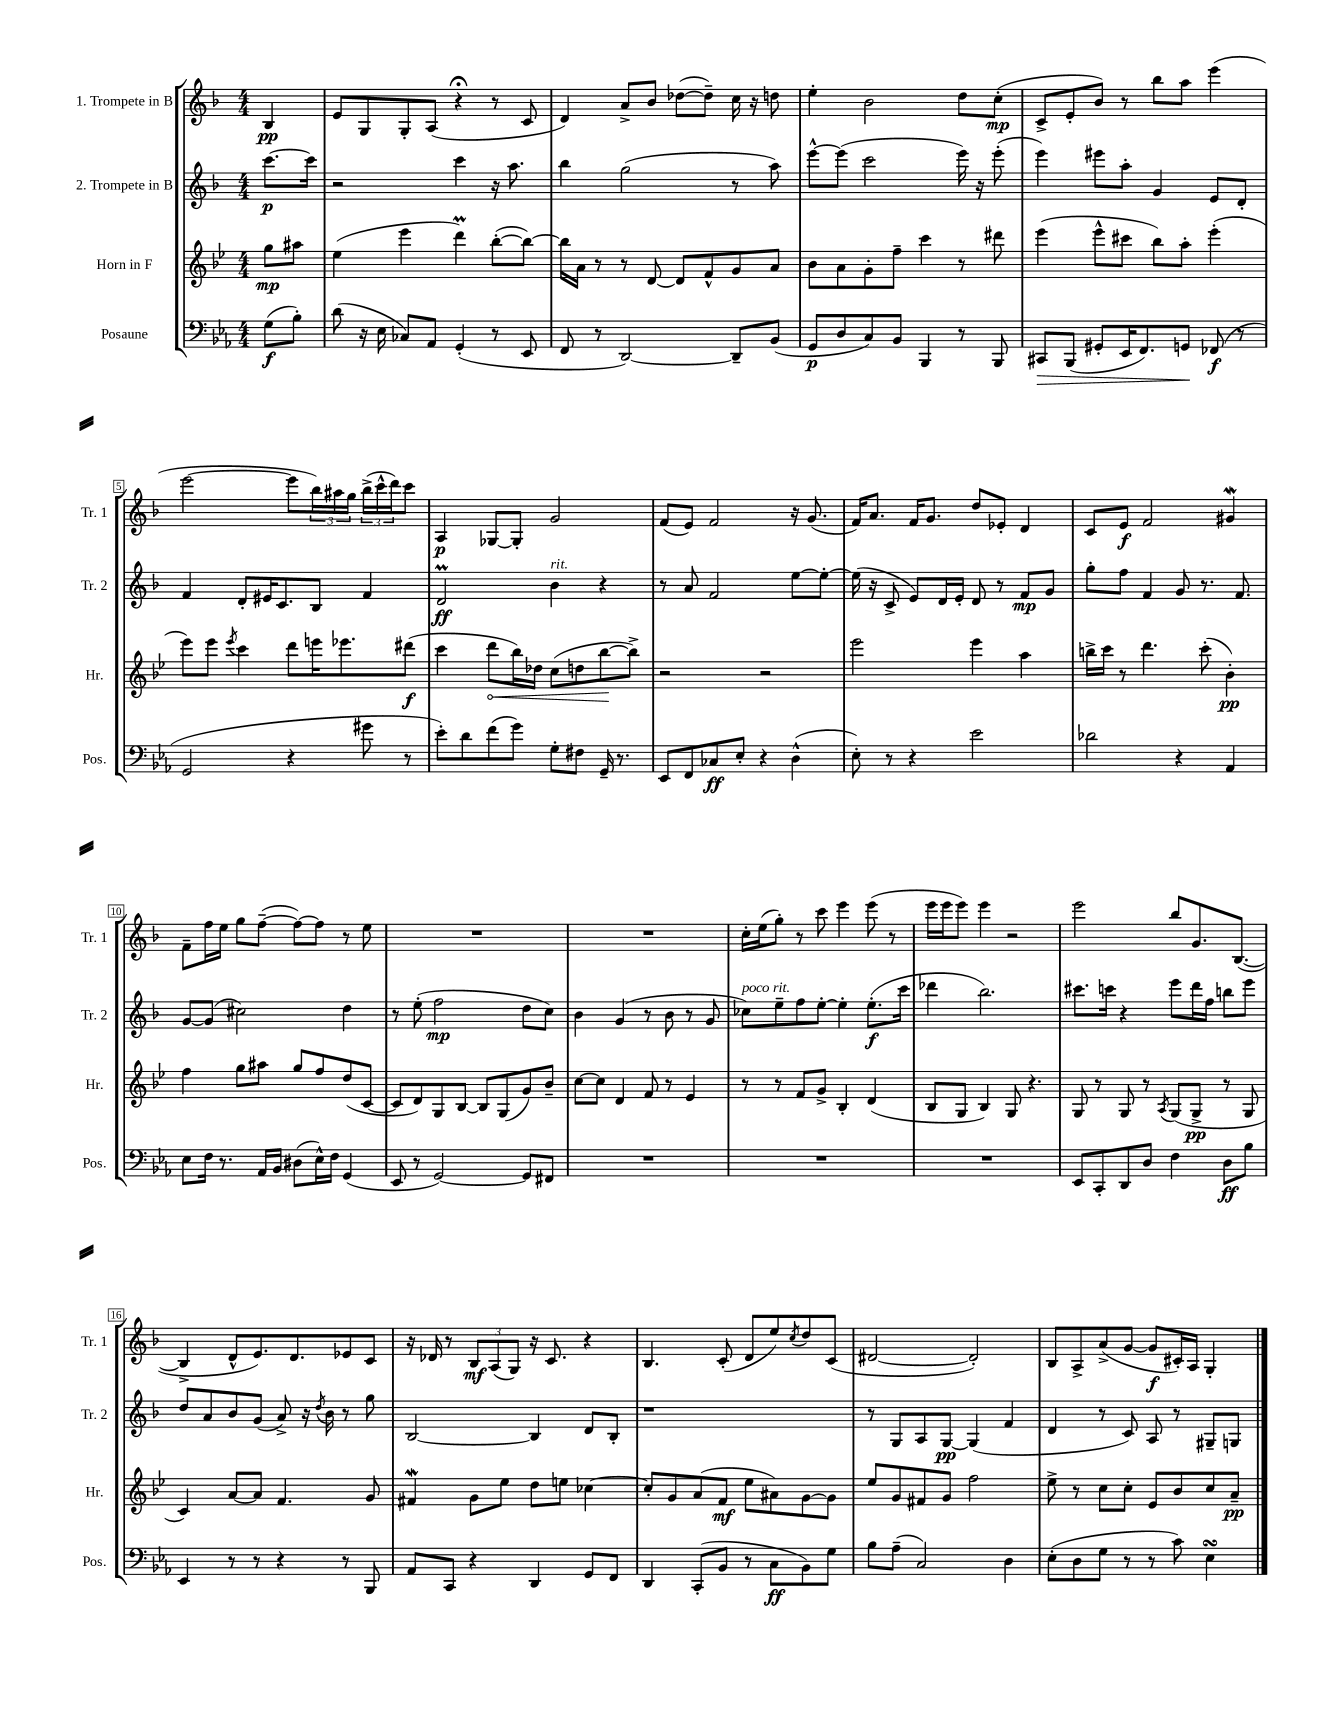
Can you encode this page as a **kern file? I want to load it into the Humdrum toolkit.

**kern	**kern	**kern	**kern
*staff4	*staff3	*staff2	*staff1
*clefF4	*clefG2	*clefG2	*clefG2
*k[b-e-a-]	*k[b-e-]	*k[b-]	*k[b-]
*M4/4	*M4/4	*M4/4	*M4/4
(8G\L	8gg\L	[8.ccc\L	4B-/
8B-'\J)	8aa#\J	.	.
.	.	16ccc\]Jk	.
=	=	=	=
(8d\	(4ee-\	2r	8e/L
16r	.	.	8G/
16E-\	.	.	.
8C-/L)	4eee-\	.	8G'/
8AA-/J	.	.	(8A/J
(4GG'/	4ddd\)	4ccc\	4r;
8r	([8bb-'\L	16r	8r
.	.	8.aa\	.
8EE-/	8bb-\_J)	.	8c/
=	=	=	=
8FF/	16bb-\]LL	4bb-\	4d/)
.	16a\JJ	.	.
8r	8r	.	.
[2DD/)	8r	(2gg\	8a^/L
.	[8d/	.	8b-/J
.	8d/]L	.	([8dd-\L
.	8f^^/	.	8dd-~\]J)
8DD~/]L	8g/	8r	16cc\
.	.	.	16r
(8BB-/J	8a/J	8aa\)	8dd\
=	=	=	=
8GG/L	8b-\L	[8eee^^\L	4ee'\
8D/	8a\	(8eee\]J	.
8C/)	8g'\	2ccc\	2b-\
8BB-/J	8ff~\J	.	.
4BBB-/	4ccc\	.	.
8r	8r	16eee\)	8dd\L
.	.	16r	.
8BBB-/	8ddd#\	(8eee'\	(8cc'\J
=	=	=	=
8CC#/L	(4eee-\	4eee\)	8c^/L
(8BBB-/J	.	.	8e'/
8GG#'/L	8eee-^^\L	8eee#\L	8b-/J)
16EE-/K	8ccc#\J	8aa'\J	8r
8.FF/)	.	.	.
.	8bb-\L)	4g/	8bb-\L
8GG/J	8aa'\J	.	8aa\J
(8FF-/	(4eee-'\	8e/L	(4eee\
8r	.	8d'/J	.
=	=	=	=
2GG/	8eee-\L)	4f/	[2eee\
.	8eee-\J	.	.
.	8qeee-/	.	.
.	4ccc\	8d'/L	.
.	.	16e#/K	.
.	.	8.c/	.
4r	8ddd\L	.	8eee\]L
.	16eee\K	8B-/J	24bb-\L)
.	.	.	24aa#\
.	8.eee-\	.	.
.	.	.	24gg\JJ
8g#\	.	4f/	(24bb-^\LL
.	.	.	24ccc^^\
.	.	.	24ddd\J)
8r	(8ddd#\J	.	8ccc\J
=	=	=	=
8e-'\L)	4ccc\	2d/	4A/
8d\	.	.	.
(8f\	8ddd\L	.	[8G-/L
8g\J)	16bb-\L)	.	8G-'/]J
.	16dd-\JJ	.	.
8G'\L	(8cc\L	4b-\	2g/
8F#\J	8dd\	.	.
16GG~/	[8bb-\	4r	.
8.r	.	.	.
.	8bb-^\]J)	.	.
=	=	=	=
8EE-/L	2r	8r	(8f/L
8FF/	.	8a/	8e/J)
8C-/	.	2f/	2f/
8E-'/J	.	.	.
4r	2r	.	.
(4D^^\	.	[8ee\L	16r
.	.	.	(8.g/
.	.	8ee'\_J	.
=	=	=	=
8E-'\)	2eee-\	(16ee\]	16f/LK)
.	.	16r	8.a/J
8r	.	8c^/	.
4r	.	8e/L)	16f/LK
.	.	.	8.g/J
.	.	16d/L	.
.	.	16e'/JJ	.
2e-\	4eee-\	8d/	8dd/L
.	.	8r	8e-'/J
.	4aa\	8f/L	4d/
.	.	8g/J	.
=	=	=	=
2d-\	16bb^\LL	8gg'\L	8c/L
.	16ccc\JJ	.	.
.	8r	8ff\J	8e/J
.	4.ddd\	4f/	2f/
4r	.	8g/	.
.	(8ccc'\	8.r	.
4AA-/	4b-'\)	.	4g#/
.	.	8.f/	.
=	=	=	=
8E-\L	4ff\	[8g/L	8f~\L
16F\Jk	.	(8g/]J	16ff\L
8.r	.	.	16ee\JJ
.	8gg\L	2cc#\)	8gg\L
16AA-/LL	8aa#\J	.	([8ff~\J
16BB-/JJ	.	.	.
(8D#\L	8gg/L	.	8ff\_L)
16E-^^\L)	8ff/	.	8ff\]J
16F\JJ	.	.	.
(4GG/	(8dd/	4dd\	8r
.	[8c/J	.	8ee\
=	=	=	=
8EE-/	8c/]L	8r	1r
8r	8d/)	(8ee'\	.
[2GG/)	8G/	2ff\	.
.	[8B-/J	.	.
.	8B-/]L	.	.
.	(8G/	.	.
8GG/]L	8g/)	8dd\L	.
8FF#/J	8b-~/J	8cc\J)	.
=	=	=	=
1r	[8cc\L	4b-\	1r
.	8cc\]J	.	.
.	4d/	(4g/	.
.	8f/	8r	.
.	8r	8b-\	.
.	4e-/	8r	.
.	.	8g/	.
=	=	=	=
1r	8r	8cc-\L)	16cc'\LL
.	.	.	(16ee\J
.	8r	8ee~\	8gg'\J)
.	8f/L	8ff\	8r
.	8g^/J	[8ee'\J	8ccc\
.	4B-'/	4ee'\]	4eee\
.	(4d/	(8.ee'\L	(8eee\
.	.	.	8r
.	.	16ccc\Jk	.
=	=	=	=
1r	8B-/L	4ddd-\	16eee\LL
.	.	.	16eee\J
.	8G/J	.	8eee\J)
.	4B-/)	2.bb-\)	4eee\
.	8G/	.	2r
.	4.r	.	.
=	=	=	=
8EE-/L	8G/	8.ccc#\L	2eee\
8CC'/	8r	.	.
.	.	16ccc\Jk	.
8DD/	8G/	4r	.
8D/J	8r	.	.
.	8qA/	.	.
4F\	(8G/L	8eee\L	8bb-/L
.	8G^/J	16ddd\L	8.g/
.	.	16ff\JJ	.
8D\L	8r	8bb\L	.
.	.	.	([8.B-/J
8B-\J	8G/	8eee\J	.
=	=	=	=
4EE-/	4c/)	8dd/L	4B-^/]
.	.	8a/	.
8r	[8a/L	8b-/	8d^^/L
8r	8a/]J	(8g/J	8.e/)
4r	4.f/	8a^/)	.
.	.	.	8.d/
.	.	16r	.
.	.	8qdd/	.
.	.	16b-\	.
8r	.	8r	8e-/
8BBB-/	8g/	8gg\	8c/J
=	=	=	=
8AA-/L	4f#/	[2B-/	16r
.	.	.	16d-/
8CC/J	.	.	8r
4r	8g\L	.	12B-/L
.	.	.	(12A/
.	8ee-\J	.	.
.	.	.	12G/J)
4DD/	8dd\L	4B-/]	16r
.	.	.	8.c/
.	8ee\J	.	.
8GG/L	[4cc-\	8d/L	4r
8FF/J	.	8B-'/J	.
=	=	=	=
4DD/	8cc-'/]L	1r	4.B-/
.	8g/	.	.
(8CC'/L	(8a/	.	.
8BB-/J	8f/J	.	(8c'/
8r	8ee-\L	.	8d/L
8C\L	8a#\)	.	8ee/)
.	.	.	8qcc/
8BB-\)	[8g\	.	8dd/
8G\J	8g\]J	.	(8c/J
=	=	=	=
8B-\L	8ee-/L	8r	[2d#/
(8A-~\J	8g/	8G/L	.
2C/)	8f#/	8A/	.
.	8g/J	[8G/J	.
.	2ff\	(4G/]	2d#'/])
4D\	.	4f/	.
=	=	=	=
(8E-'\L	8ee-^\	4d/	8B-/L
8D\	8r	.	8A^/
8G\J	8cc\L	8r	(8a^/
8r	8cc'\J	8c/)	[8g/J
8r	8e-/L	8A/	8g/]L
8c\)	8b-/	8r	16c#'/L)
.	.	.	16A/JJ
4E-\	8cc/	8G#~/L	4G'/
.	8a~/J	8G/J	.
==	==	==	==
*-	*-	*-	*-
